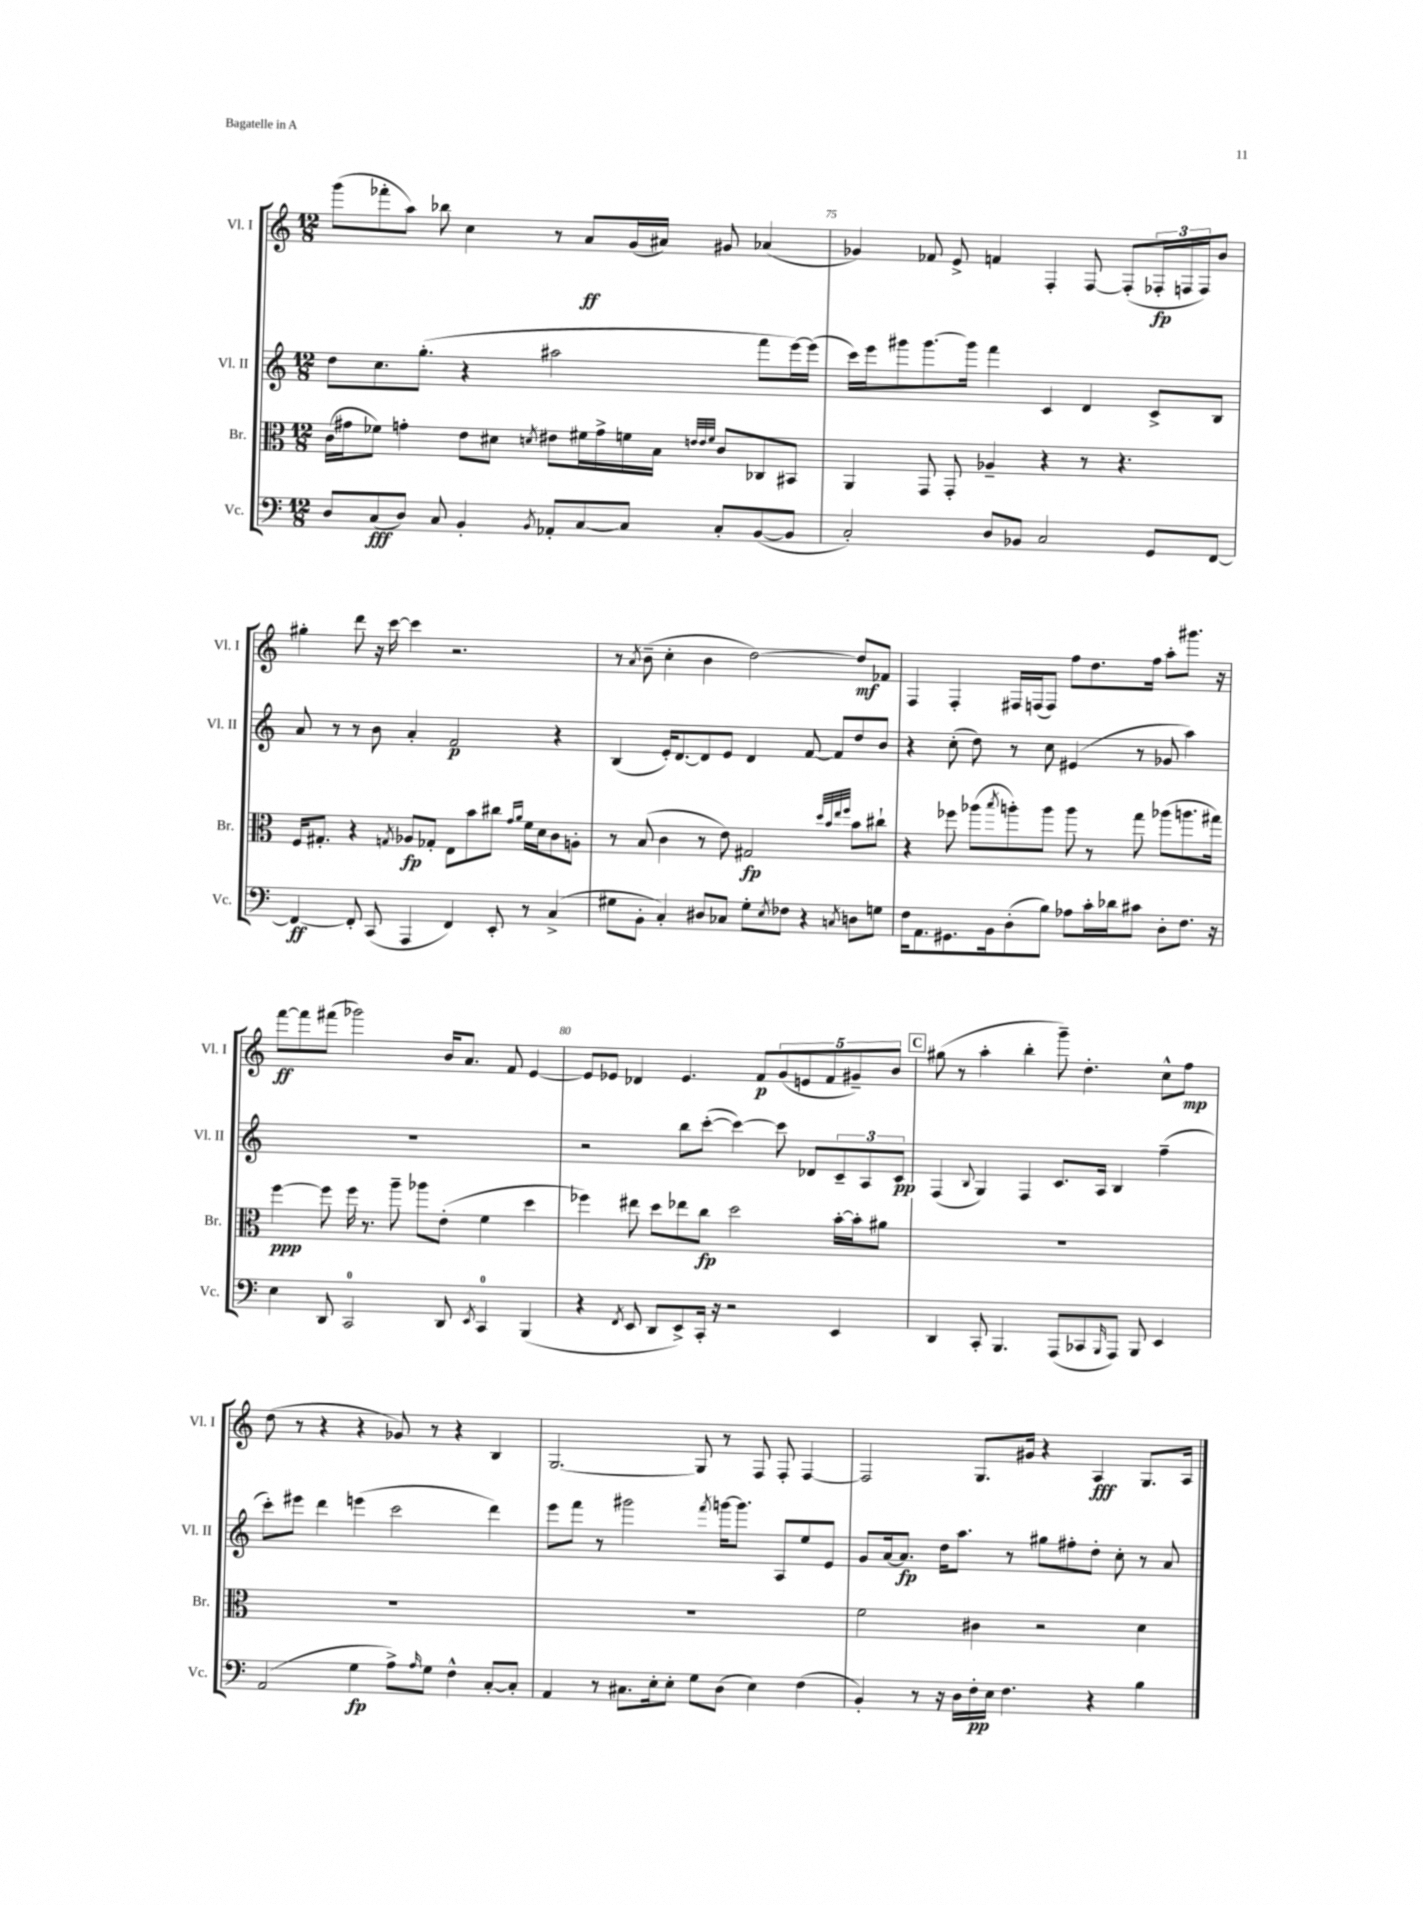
<<
\new StaffGroup <<
\new Staff = "s0" \with { instrumentName = "Vl. I" shortInstrumentName = "Vl. I" } {
    \clef treble \key c \major \numericTimeSignature \time 12/8
    g'''8( fes'''8-. a''8) bes''8 c''4 r8 a'8\ff g'16( ais'16) gis'8 aes'4( |
    ges'4) fes'8 e'8-> f'4 f4-. f8~ f8-.( \tuplet 3/2 { fes16-.\fp f16 f16) } b'8 |
    gis''4-. d'''8 r16 c'''16~ c'''4 r2. |
    r8 \acciaccatura { a'8 } b'8--( c''4-. b'4 d''2~) d''8\mf fes'8 |
    f4 f4-. fis16 f16( f8) f''8 d''8. f''16 a''8-. gis'''8. r16 |
    f'''8~\ff f'''8 fis'''8( ges'''2) b'16 a'8. f'8 e'4~ |
    e'8 ees'8 des'4 ees'4. f'8\p \tuplet 5/4 { g'8( e'8 f'8 gis'8--) b'8 } |
    \mark \markup { \box "C" } gis''8( r8 a''4-. b''4-. g'''8--) d''4.-. c''8-^ f''8\mp |
    d''8( r8 r4 r4 ges'8) r8 r4 b4 |
    g2.~ g8 r8 f8 f8-. f4~ |
    f2 g8. gis'16 r4 a4\fff g8. a16 \bar "|." |
}
\new Staff = "s1" \with { instrumentName = "Vl. II" shortInstrumentName = "Vl. II" } {
    \clef treble \key c \major \numericTimeSignature \time 12/8
    d''8 c''8. g''8.-.( r4 ais''2 f'''8 e'''16~) e'''16( |
    c'''16) e'''16 gis'''8 gis'''8.~ gis'''16 f'''4 c'4 d'4 c'8-> b8 |
    a'8 r8 r8 b'8 a'4-. f'2\p r4 |
    b4( e'16-.) d'8.~ d'8 e'8 d'4 f'8~ f'8 d''8 b'8 |
    r4 c''8-.( d''8) r8 c''8 eis'4( r8 ges'8 a''4) |
    R1. |
    r2 b''8 c'''8~-.( c'''4~) c'''8 des'8 \tuplet 3/2 { c'8-- a8 c'8\pp } |
    \mark \markup { \box "C" } f4( \appoggiatura { b8 } g4) f4 c'8. a16 b4 f''4--( |
    c'''8-.) eis'''8 d'''4 e'''4( c'''2 d'''4) |
    e'''8 f'''8 r8 gis'''2 \acciaccatura { f'''8 } g'''16~ g'''8. a8 e''8 e'8 |
    g'8 a'16~ a'8.\fp d''16 a''8. r8 gis''8 fis''8-. d''8-. c''8-. r8 a'8 \bar "|." |
}
\new Staff = "s2" \with { instrumentName = "Br." shortInstrumentName = "Br." } {
    \clef alto \key c \major \numericTimeSignature \time 12/8
    c'16( gis'16 fes'8) g'4-. e'8 dis'8 \acciaccatura { d'8 } eis'8 fis'16 g'16-> f'16 b16 \grace { e'32 e'32 f'32 } c'8 ces8 bis,8 |
    a,4 g,8 g,8-. aes4-- r4 r8 r4. |
    f16 gis8.-. r4 \acciaccatura { g8 } aes8\fp ges8-. e8 b'8 cis''8 \grace { g'16 a'16 } f'16 d'16 c'8 a8-. |
    r8 b8( c'4 r8 e'8) gis2\fp \grace { d''32 b'32 e''32 f''32 } b'8 cis''8-! |
    r4 fes''8 aes''8( \acciaccatura { b''8 } a''8-.) a''8 a''8 r8 g''8 aes''8( a''8. gis''16) |
    f''4~\ppp f''8 f''16 r8. a''8-- aes''8 e'8-.( f'4 d''4 |
    fes''4) eis''8 d''8 ees''8 c''8\fp d''2 b'16~-. b'16-. ais'8 |
    \mark \markup { \box "C" } R1. |
    R1. |
    R1. |
    f'2 cis'4 r2 d'4 \bar "|." |
}
\new Staff = "s3" \with { instrumentName = "Vc." shortInstrumentName = "Vc." } {
    \clef bass \key c \major \numericTimeSignature \time 12/8
    d8 c8\fff( d8) c8 b,4-. \acciaccatura { b,8 } aes,8-. c8~ c8 c8-. b,8~( b,8 |
    c2-.) d8 bes,8 c2 g,8 f,8~ |
    f,4~\ff f,8-. c,8( a,,4 f,4) e,8-. r8 c4->( |
    gis8 b,8-. c4-.) dis8 ces8 gis8-. \acciaccatura { e8 } fes8 r4 \acciaccatura { c8 } d8 g8 |
    f16 a,8. gis,8. b,16 d8-.( b8) aes8 c'16-. des'16 cis'8 d8-. f8. r16 |
    e4 d,8 c,2-0 d,8 \acciaccatura { e,8 } c,4-0 b,,4( |
    r4 \acciaccatura { f,8 } e,8 d,8 e,8->) c,16-. r16 r2 e,4 |
    \mark \markup { \box "C" } d,4 c,8-. b,,4. a,,8( ces,8 \grace { b,,16 } a,,8) b,,8 e,4 |
    a,2( g4\fp a8->) \grace { a16 } g8 f4-^ c8~-. c8-. |
    a,4 r8 cis8. e16-. e8-. g8 d8( e4) f4( |
    b,4-.) r8 r16 d16 f16-.\pp e16 f4. r4 b4 \bar "|." |
}
>>
>>
\layout { \context { \Score currentBarNumber = #74 \override BarNumber.break-visibility = ##(#f #t #t) barNumberVisibility = #(every-nth-bar-number-visible 5) } }
